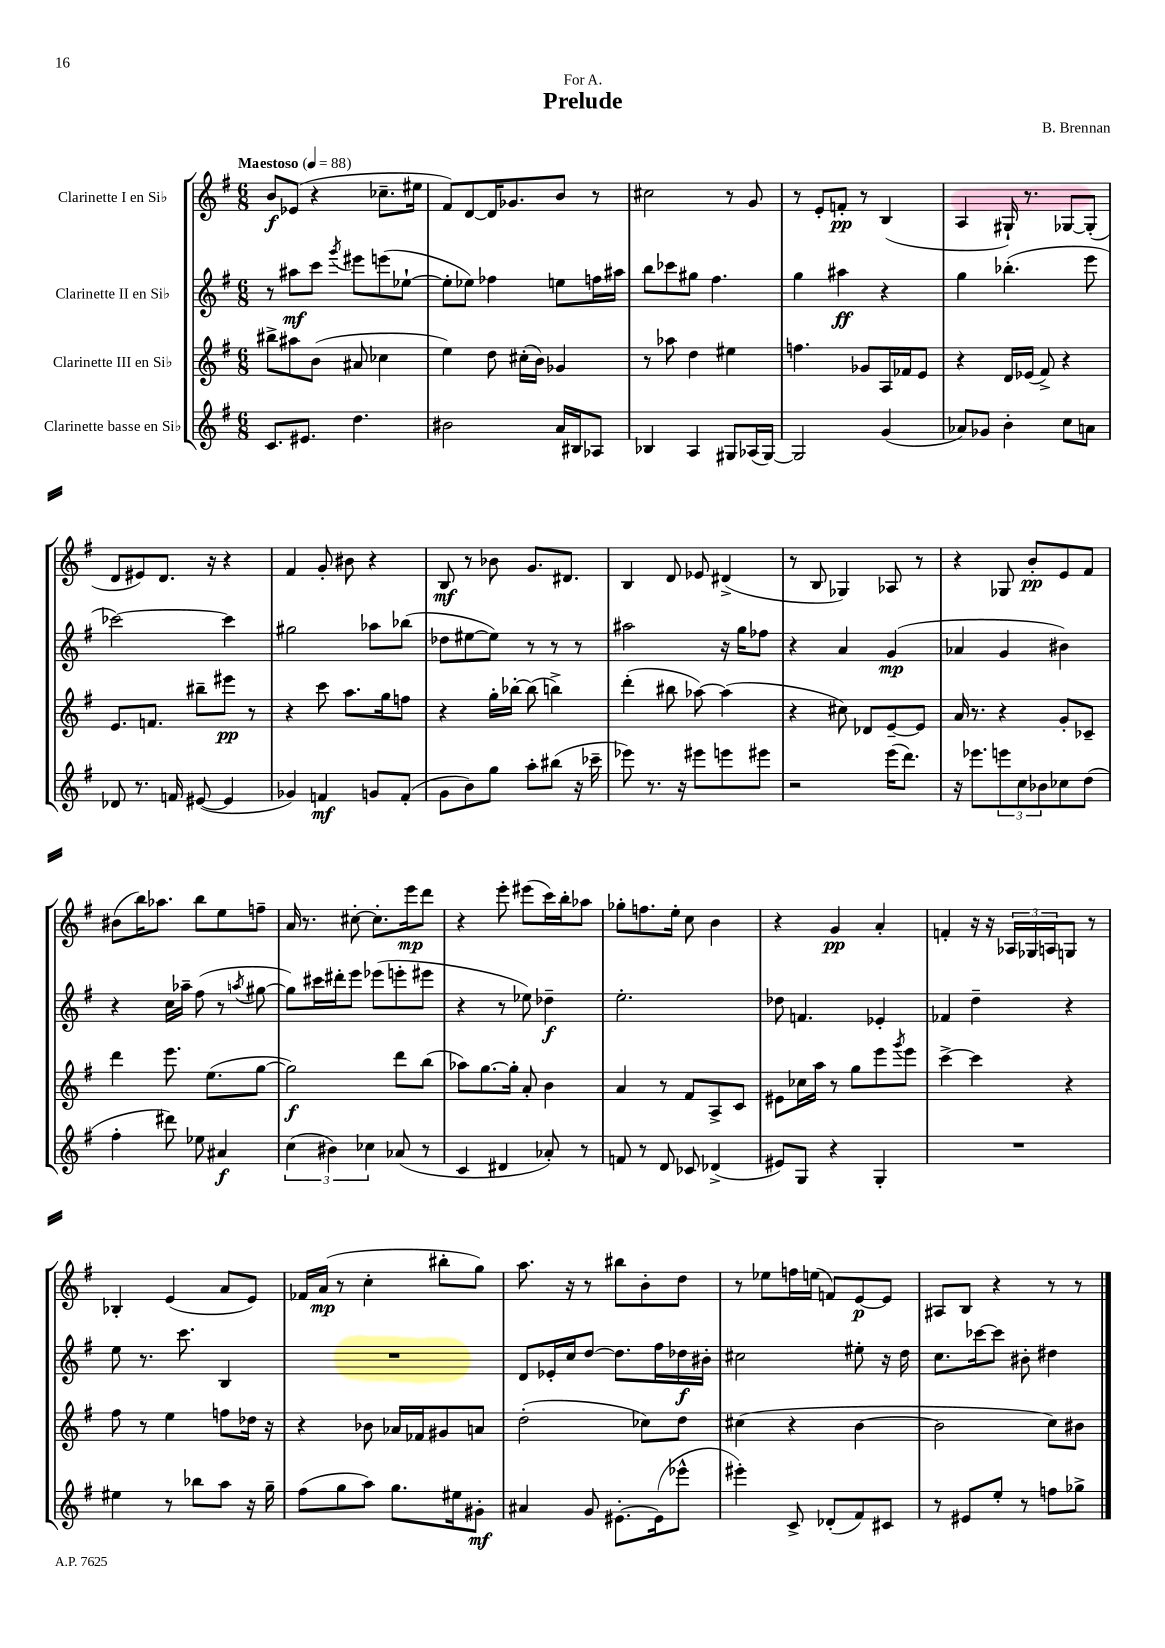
\header { title = "Prelude" composer = "B. Brennan" dedication = "For A." }
<<
\new StaffGroup <<
\new Staff = "s0" \with { instrumentName = "Clarinette I en Sib" } {
    \clef treble \key g \major \numericTimeSignature \time 6/8 \tempo "Maestoso" 4 = 88
    b'8\f ees'8( r4 ces''8.-- eis''16 |
    fis'8) d'8~ d'16 ges'8. b'8 r8 |
    cis''2 r8 g'8 |
    r8 e'8-. f'8-.\pp r8 b4( |
    a4 gis16-!) r8. ges8~ ges8-.( |
    d'8 eis'8) d'8. r16 r4 |
    fis'4 g'8-. bis'8 r4 |
    b8\mf r8 bes'8 g'8. dis'8. |
    b4 d'8 ees'8 dis'4->( |
    r8 b8 ges4) aes8 r8 |
    r4 ges8 b'8-.\pp e'8 fis'8 |
    bis'8( b''16) aes''8. b''8 e''8 f''8-- |
    a'16 r8. cis''8~-. cis''8.-. e'''16\mp d'''8 |
    r4 e'''8-. eis'''8( c'''16) b''16-. aes''8 |
    ges''8-. f''8. e''16-. c''8 b'4 |
    r4 g'4\pp a'4-. |
    f'4-. r16 r16 \tuplet 3/2 { aes16 ges16 a16 } g8 r8 |
    bes4-. e'4( a'8 e'8) |
    fes'16 a'16\mp( r8 c''4-. bis''8-. g''8) |
    a''8. r16 r8 bis''8 b'8-. d''8 |
    r8 ees''8 f''16 e''16( f'8) e'8~\p e'8 |
    ais8 b8 r4 r8 r8 \bar "|." |
}
\new Staff = "s1" \with { instrumentName = "Clarinette II en Sib" } {
    \clef treble \key g \major \numericTimeSignature \time 6/8
    r8 ais''8\mf c'''8 \acciaccatura { g'''8 } eis'''8 e'''8( ees''8~-! |
    ees''8-. ees''8) fes''4 e''8 f''16 ais''16 |
    b''8 ces'''8 gis''8 fis''4. |
    g''4 ais''4\ff r4 |
    g''4 bes''4.-.( e'''8 |
    ces'''2~) ces'''4 |
    gis''2 aes''8 bes''8( |
    des''8 eis''8~ eis''8) r8 r8 r8 |
    ais''2 r16 g''16 fes''8 |
    r4 a'4 g'4\mp( |
    aes'4 g'4 bis'4) |
    r4 c''16 aes''16-- fis''8( r8 \acciaccatura { a''8 } gis''8~ |
    gis''8) cis'''16 dis'''16-. e'''8 ees'''8( e'''8-. eis'''8 |
    r4 r8 ees''8) des''4--\f |
    e''2.-. |
    des''8 f'4. ees'4-. |
    fes'4 d''4-- r4 |
    e''8 r8. c'''8. b4 |
    R2. |
    d'8 ees'16-. c''16 d''8~ d''8. fis''16 des''16\f bis'16-. |
    cis''2 eis''8-. r16 d''16 |
    c''8. ces'''16~ ces'''8 bis'8-. dis''4 \bar "|." |
}
\new Staff = "s2" \with { instrumentName = "Clarinette III en Sib" } {
    \clef treble \key g \major \numericTimeSignature \time 6/8
    bis''8-> ais''8 b'8( ais'8 ces''4 |
    e''4) d''8 cis''16-.( b'16) ges'4 |
    r8 aes''8 d''4 eis''4 |
    f''4. ges'8 a16 fes'16 e'8 |
    r4 d'16 ees'16( fis'8->) r4 |
    e'8. f'8. bis''8-- eis'''8\pp r8 |
    r4 c'''8 a''8. g''16 f''8 |
    r4 g''16-. bes''16~-. bes''8( b''4->) |
    d'''4-.( bis''8 aes''8~) aes''4( |
    r4 cis''8) des'8 e'8~-- e'8 |
    a'16 r8. r4 g'8-. ces'8-- |
    d'''4 e'''8. e''8.( g''8~ |
    g''2\f) d'''8 b''8( |
    aes''8) g''8.~ g''16-. a'8-. b'4 |
    a'4 r8 fis'8 a8-> c'8 |
    eis'8 ces''16 a''16 r8 g''8 e'''8 \acciaccatura { g'''8 } e'''8 |
    c'''4~-> c'''4 r4 |
    fis''8 r8 e''4 f''8 des''16 r16 |
    r4 bes'8 aes'16 fes'16 gis'8 a'8 |
    d''2-.( ces''8) d''8 |
    cis''4( r4 b'4~ |
    b'2 c''8) bis'8 \bar "|." |
}
\new Staff = "s3" \with { instrumentName = "Clarinette basse en Sib" } {
    \clef treble \key g \major \numericTimeSignature \time 6/8
    c'8. eis'8. d''4. |
    bis'2 a'16 bis16 aes8 |
    bes4 a4 gis8 aes16( gis16~) |
    gis2 g'4( |
    aes'8) ges'8 b'4-. c''8 a'8 |
    des'8 r8. f'16 eis'8~( eis'4 |
    ges'4) f'4\mf g'8 f'8-.( |
    g'8 b'8) g''8 a''8-. bis''8( r16 ces'''16-- |
    ees'''8) r8. r16 eis'''8 e'''8 eis'''8 |
    r2 e'''16( d'''8.) |
    r16 ees'''8. \tuplet 3/2 { e'''8 c''8 bes'8 } ces''8 d''8( |
    fis''4-. dis'''8) ees''8 ais'4\f |
    \tuplet 3/2 { c''4( bis'4) ces''4 } aes'8( r8 |
    c'4 dis'4 aes'8-.) r8 |
    f'8 r8 d'8 ces'8 des'4->( |
    eis'8) g8 r4 g4-. |
    R2. |
    eis''4 r8 bes''8 a''8 r16 g''16-- |
    fis''8( g''8 a''8) g''8. eis''16 gis'8-.\mf |
    ais'4 g'8 eis'8.~-. eis'16( ees'''8-^ |
    eis'''4-.) c'8-> des'8-.( fis'8) cis'8 |
    r8 eis'8 e''8-. r8 f''8 ges''8-> \bar "|." |
}
>>
>>
\layout { \context { \Score \remove "Bar_number_engraver" } }
